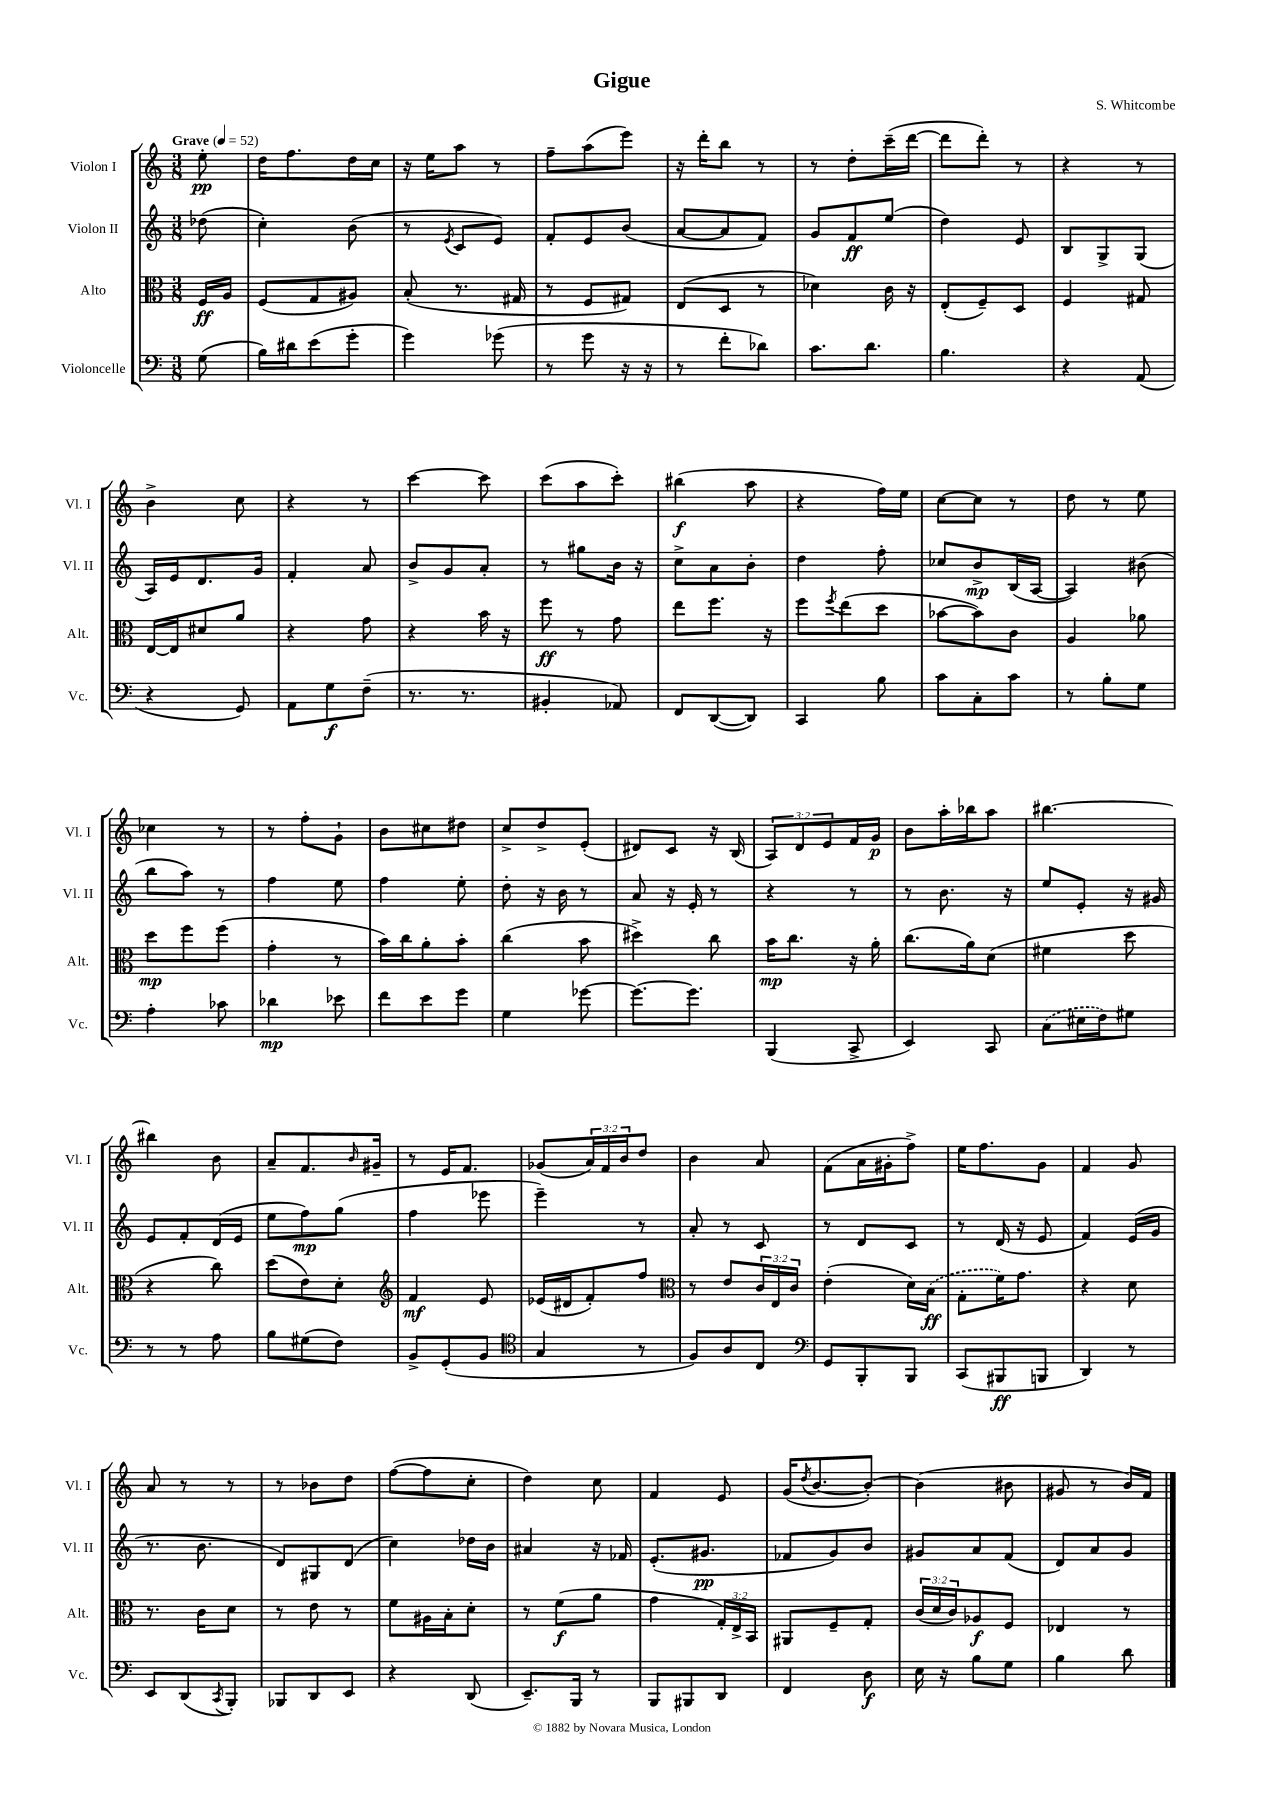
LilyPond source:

\header { title = "Gigue" composer = "S. Whitcombe" }
<<
\new StaffGroup <<
\new Staff = "s0" \with { instrumentName = "Violon I" shortInstrumentName = "Vl. I" } {
    \clef treble \key c \major \numericTimeSignature \time 3/8 \override Staff.TupletNumber.text = #tuplet-number::calc-fraction-text \partial 8 \tempo "Grave" 4 = 52
    e''8-.\pp |
    d''16 f''8. d''16 c''16 |
    r16 e''16 a''8 r8 |
    f''8-- a''8( e'''8) |
    r16 d'''16-. b''8 r8 |
    r8 d''8-. c'''16--( d'''16~ |
    d'''8 d'''8-.) r8 |
    r4 r8 |
    b'4-> c''8 |
    r4 r8 |
    c'''4~ c'''8 |
    c'''8( a''8 c'''8-.) |
    bis''4\f( a''8 |
    r4 f''16) e''16 |
    c''8~ c''8 r8 |
    d''8 r8 e''8 |
    ces''4 r8 |
    r8 f''8-. g'8-! |
    b'8 cis''8 dis''8 |
    c''8-> d''8-> e'8-.( |
    dis'8) c'8 r16 b16( |
    \tuplet 3/2 { a8) d'8 e'8 } f'16 g'16\p |
    b'8 a''16-. bes''16 a''8 |
    bis''4.~ |
    bis''4 b'8 |
    a'8-- f'8. \grace { b'16 } gis'16-- |
    r8 e'16 f'8. |
    ges'8( \tuplet 3/2 { a'16) f'16 b'16 } d''8 |
    b'4 a'8 |
    f'8( a'16 gis'16-. f''8->) |
    e''16 f''8. g'8 |
    f'4 g'8 |
    a'8 r8 r8 |
    r8 bes'8 d''8 |
    f''8~( f''8 c''8-. |
    d''4) c''8 |
    f'4 e'8 |
    g'16( \acciaccatura { d''8 } b'8.~ b'8~-.) |
    b'4( bis'8 |
    gis'8 r8 b'16) f'16 \bar "|." |
}
\new Staff = "s1" \with { instrumentName = "Violon II" shortInstrumentName = "Vl. II" } {
    \clef treble \key c \major \numericTimeSignature \time 3/8 \partial 8
    des''8( |
    c''4-.) b'8( |
    r8 \acciaccatura { e'8 } c'8 e'8) |
    f'8-. e'8 b'8( |
    a'8~ a'8 f'8) |
    g'8 f'8\ff e''8( |
    d''4) e'8 |
    b8 g8-> g8( |
    a16) e'16 d'8. g'16 |
    f'4-. a'8 |
    b'8-> g'8 a'8-. |
    r8 gis''8 b'16 r16 |
    c''8-> a'8 b'8-. |
    d''4 f''8-. |
    ces''8 b'8->\mp b16( a16~ |
    a4) bis'8( |
    b''8 a''8) r8 |
    f''4 e''8 |
    f''4 e''8-. |
    d''8-. r16 b'16 r8 |
    a'8 r16 e'16-. r8 |
    r4 r8 |
    r8 b'8. r16 |
    e''8 e'8-. r16 gis'16 |
    e'8 f'8-. d'16( e'16 |
    e''8 f''8\mp) g''8( |
    f''4 ees'''8 |
    e'''4--) r8 |
    a'8-. r8 c'8 |
    r8 d'8 c'8 |
    r8 d'16( r16 e'8 |
    f'4) e'16( g'16 |
    r8. b'8. |
    d'8) gis8 d'8( |
    c''4) des''16 b'16 |
    ais'4 r16 fes'16 |
    e'8.-.( gis'8.\pp |
    fes'8 g'8) b'8 |
    gis'8 a'8 f'8( |
    d'8) a'8 g'8 \bar "|." |
}
\new Staff = "s2" \with { instrumentName = "Alto" shortInstrumentName = "Alt." } {
    \clef alto \key c \major \numericTimeSignature \time 3/8 \override Staff.TupletNumber.text = #tuplet-number::calc-fraction-text \partial 8
    f16\ff a16 |
    f8( g8 ais8) |
    b8-.( r8. gis16 |
    r8 f8 gis8) |
    e8( d8 r8 |
    des'4) c'16 r16 |
    e8-.( f8--) d8 |
    f4 gis8 |
    e16~ e16 dis'8 a'8 |
    r4 g'8 |
    r4 b'16 r16 |
    f''8\ff r8 g'8 |
    e''8 f''8. r16 |
    f''8 \acciaccatura { f''8 } e''8( d''8 |
    bes'8~ bes'8) c'8 |
    a4 aes'8 |
    d''8\mp f''8 f''8( |
    g'4-. r8 |
    b'16) c''16 a'8-. b'8-. |
    c''4( b'8 |
    dis''4->) c''8 |
    b'16\mp c''8. r16 a'16-. |
    c''8.( a'16) d'8( |
    fis'4 d''8 |
    r4 c''8) |
    d''8( e'8) d'8-. |
    \clef treble f'4\mf e'8 |
    ees'16( dis'16 f'8-.) f''8 |
    \clef alto r8 e'8 \tuplet 3/2 { c'16 e16 c'16 } |
    e'4-.( d'16) \once \slurDashed b16\ff( |
    g8-. f'16) g'8. |
    r4 d'8 |
    r8. c'16 d'8 |
    r8 e'8 r8 |
    f'8 ais16 b16-. d'8-. |
    r8 f'8\f( a'8 |
    g'4 \tuplet 3/2 { g16-.) e16-> b,16 } |
    ais,8 f8-- g8-. |
    \tuplet 3/2 { c'16( d'16 c'16) } aes8\f f8 |
    ees4 r8 \bar "|." |
}
\new Staff = "s3" \with { instrumentName = "Violoncelle" shortInstrumentName = "Vc." } {
    \clef bass \key c \major \numericTimeSignature \time 3/8 \partial 8
    g8( |
    b16) dis'16 e'8( g'8-. |
    g'4) ges'8( |
    r8 g'8 r16 r16 |
    r8 f'8-. des'8) |
    c'8. d'8. |
    b4. |
    r4 a,8( |
    r4 g,8) |
    a,8 g8\f f8--( |
    r8. r8. |
    bis,4-. aes,8) |
    f,8 d,8~( d,8) |
    c,4 b8 |
    c'8 c8-. c'8 |
    r8 b8-. g8 |
    a4-. ces'8 |
    des'4\mp ees'8 |
    f'8 e'8 g'8 |
    g4 ges'8~ |
    ges'8.~ ges'8. |
    b,,4( c,8-> |
    e,4) c,8 |
    \once \slurDashed c8( eis16 f16) gis8 |
    r8 r8 a8 |
    b8 gis8( f8) |
    b,8-> g,8-.( b,8 |
    \clef tenor g4 r8 |
    f8) a8 c8 |
    \clef bass g,8 b,,8-. b,,8 |
    c,8( bis,,8\ff b,,8 |
    d,4) r8 |
    e,8 d,8( \acciaccatura { c,8 } b,,8-.) |
    bes,,8 d,8 e,8 |
    r4 d,8( |
    e,8.--) b,,16 r8 |
    b,,8 bis,,8 d,8 |
    f,4 d8\f |
    e16 r16 b8 g8 |
    b4 d'8 \bar "|." |
}
>>
>>
\layout { \context { \Score \remove "Bar_number_engraver" } }
